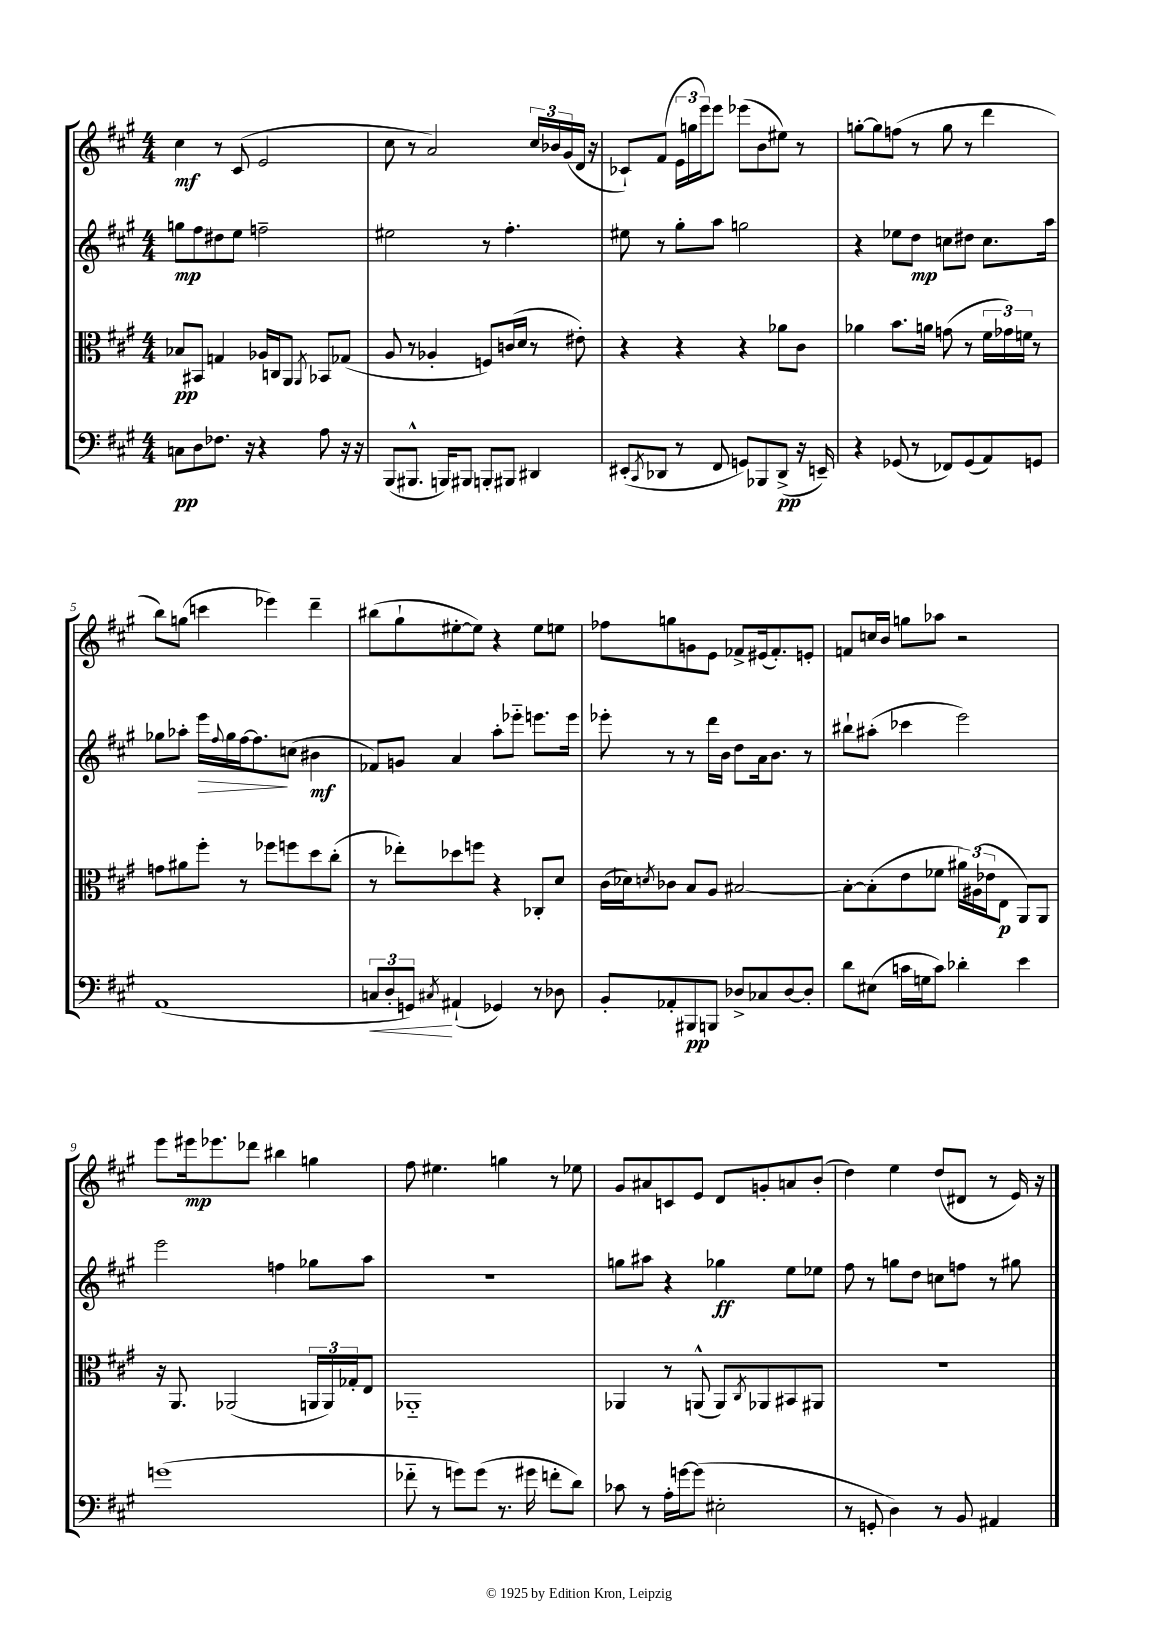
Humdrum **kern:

**kern	**kern	**kern	**kern
*staff4	*staff3	*staff2	*staff1
*clefF4	*clefC3	*clefG2	*clefG2
*k[f#c#g#]	*k[f#c#g#]	*k[f#c#g#]	*k[f#c#g#]
*M4/4	*M4/4	*M4/4	*M4/4
8C	8B-	8gg	4cc#
8D	8BB#	8ff#	.
8.F-	4G	8dd#	8r
.	.	8ee	(8c#
16r	.	.	.
4r	16A-	2ff~	2e
.	16C	.	.
.	8AA	.	.
.	8qAA	.	.
8A	8BB-	.	.
16r	(8G-	.	.
16r	.	.	.
=	=	=	=
(8BBB	8A	2ee#	8cc#
8.BBB#^^	8r	.	8r
.	4A-'	.	2a)
16BBB)	.	.	.
8BBB#	.	.	.
8BBB'	8F)	8r	.
8BBB#	(16c	4.ff#'	.
.	16d	.	.
4DD#	8r	.	24cc#
.	.	.	24b-
.	.	.	(24g#
.	8e#')	.	16d
.	.	.	16r
=	=	=	=
(8EE#'	4r	8ee#	8c-`)
8qCC#	.	.	.
8DD-	.	8r	(8f#
8r	4r	8gg#'	24e
.	.	.	24gg
.	.	.	24eee)
8FF#	.	8aa	8eee
8GG)	4r	2gg	(8eee-
8BBB-	.	.	8b
(8DD-^	8a-	.	8ee#)
16r	8c#	.	8r
16EE~)	.	.	.
=	=	=	=
4r	4a-	4r	[8gg'
.	.	.	8gg]
(8GG-	8.b	8ee-	(8ff
8r	.	8dd	8r
.	16a	.	.
8FF-)	(8g	8cc	8gg
(8GG-	8r	8dd#	8r
8AA)	24f#	8.cc	4ddd
.	24g-)	.	.
.	24f	.	.
8GG	8r	.	.
.	.	16aa	.
=	=	=	=
(1AA	8g	8gg-	8bb)
.	8a#	8aa-'	(8gg
.	8ff#'	16eee	4ccc
.	.	8qqff#	.
.	.	16gg-	.
.	8r	[16ff#	.
.	.	8.ff#]	.
.	8ff-	.	4eee-)
.	8ff	(8cc	.
.	8dd	4b#	4ddd~
.	(8cc#'	.	.
=	=	=	=
12C	8r	8f-)	(8bb#
12D'	.	.	.
.	8ee-')	8g	8gg#`
12GG)	.	.	.
8qC#	.	.	.
(4AA#`	8dd-	4a	[8ee#'
.	8ff	.	8ee#])
4GG-)	4r	8aa'	4r
.	.	8eee-'~	.
8r	8C-'	8.eee	8ee#
8D-	8d	.	8ee
.	.	16eee	.
=	=	=	=
8BB'	(16c#	8eee-'	8ff-
.	16d-)	.	.
.	8qd	.	.
8AA-'	8c-	8r	8gg
8BBB#	8B	8r	8g
8BBB	8A	16ddd	8e
.	.	16b	.
8D-^	[2B#	8dd	8f-^
8C-	.	16a	(16e#
.	.	8.b	8.f-')
[8D-	.	.	.
8D-']	.	8r	8e'
=	=	=	=
8d	8B#'_	8bb#`	8f
(8E#	(8B#']	(8aa#'	16cc
.	.	.	16b
16c	8e	4ccc-	8gg
16G	.	.	.
8c)	8f-	.	8aa-
4d-'	24a#)	2eee)	2r
.	(24A#	.	.
.	24e-	.	.
.	8E	.	.
4e	8AA)	.	.
.	8AA	.	.
=	=	=	=
(1g	16r	2eee	8eee
.	8.AA	.	.
.	.	.	16eee#
.	.	.	8.eee-
.	(2AA-	.	.
.	.	.	8ddd-
.	.	4ff	4bb#
.	24AA	8gg-	4gg
.	24AA)	.	.
.	24G-'	.	.
.	8E	8aa	.
=	=	=	=
8f-'~	1AA-'~	1r	8ff#
8r	.	.	4.ee#
8g)	.	.	.
(8g	.	.	.
8.r	.	.	4gg
16g#	.	.	.
8f'	.	.	8r
8d)	.	.	8ee-
=	=	=	=
8c-	4AA-	8gg	8g#
8r	.	8aa#	8a#
16A'	8r	4r	8c
[16g	.	.	.
(8g]	(8AA^^	.	8e
2E#'	8AA)	4gg-	8d
.	8qC#	.	.
.	8AA-	.	8g'
.	8BB#	8ee	8a
.	8AA#	8ee-	(8b'
=	=	=	=
8r	1r	8ff#	4dd)
8GG'	.	8r	.
4D)	.	8gg	4ee
.	.	8dd	.
8r	.	8cc	(8dd
8BB	.	8ff	8d#
4AA#	.	8r	8r
.	.	8gg#	16e)
.	.	.	16r
==	==	==	==
*-	*-	*-	*-
